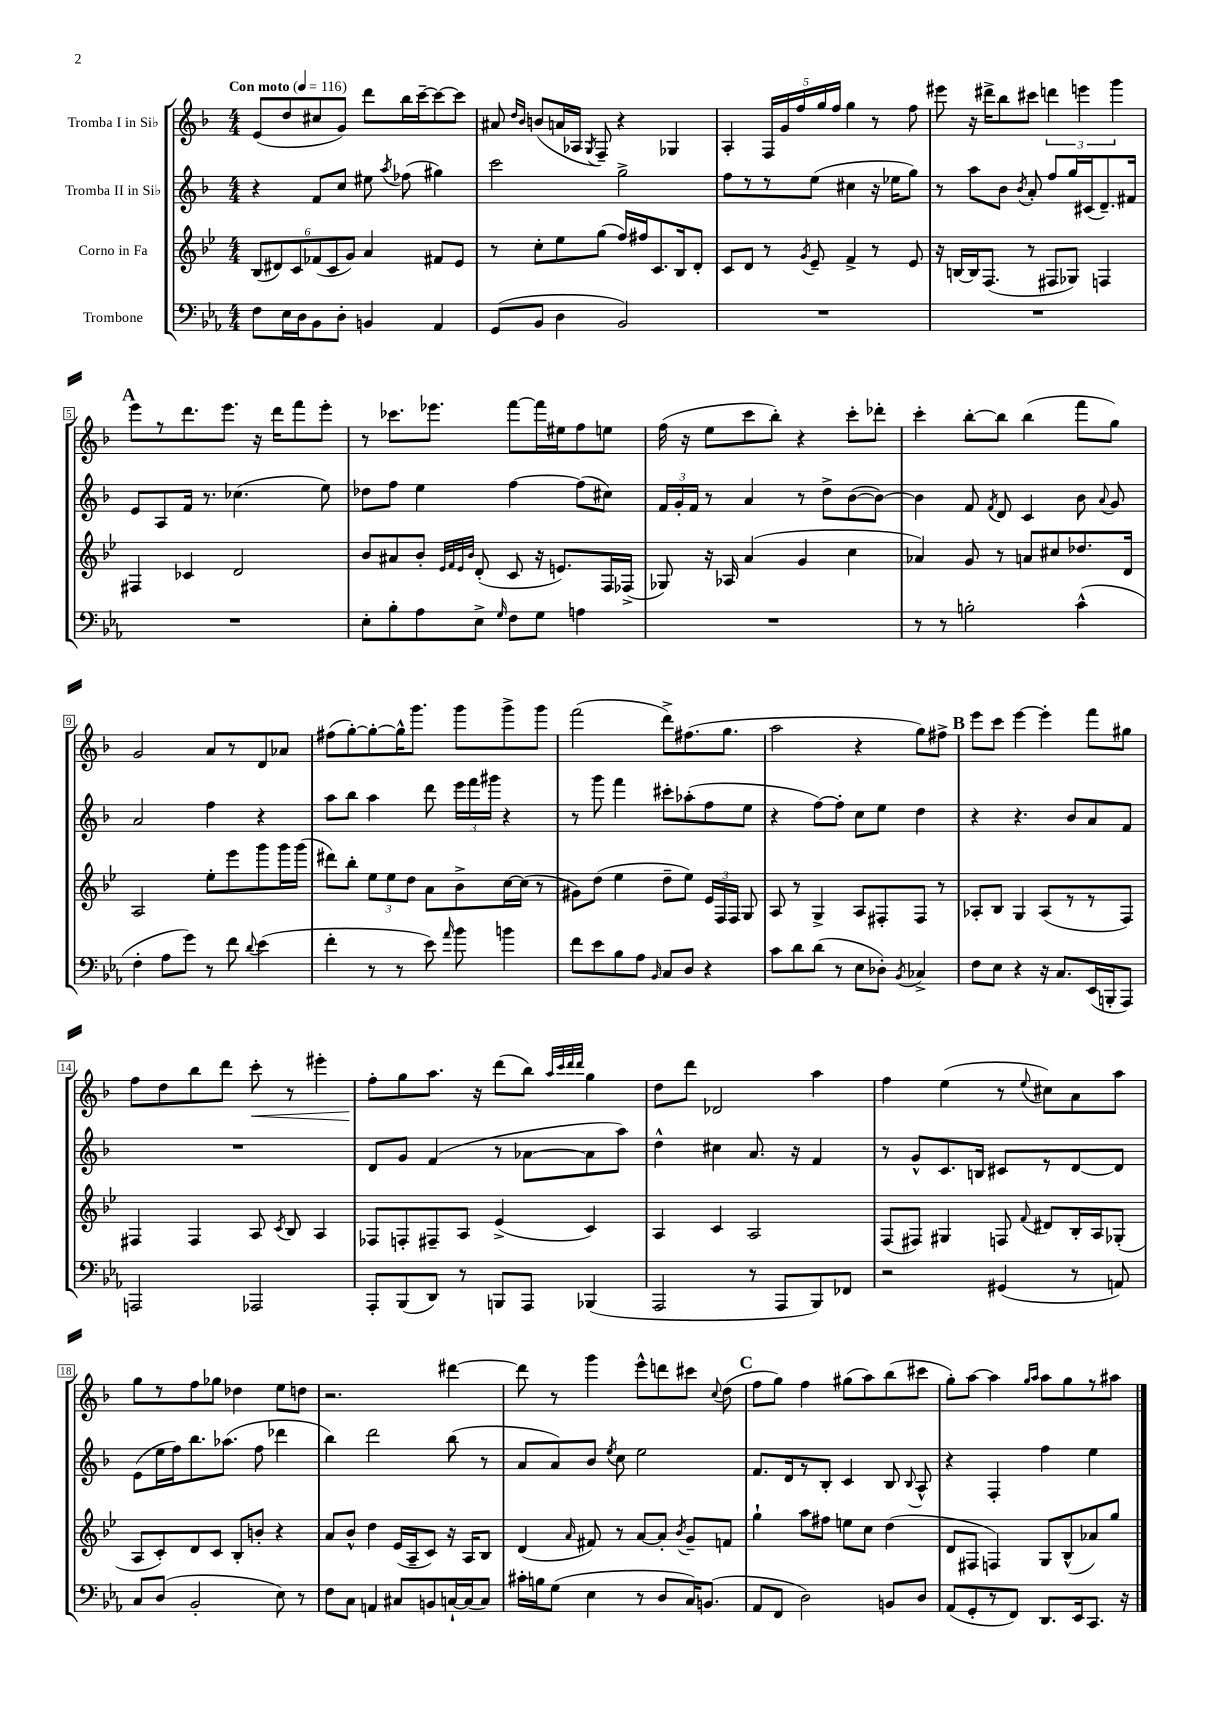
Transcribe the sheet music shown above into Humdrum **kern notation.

**kern	**kern	**kern	**kern	**dynam
*part4	*part3	*part2	*part1	*part1
*staff4	*staff3	*staff2	*staff1	*staff1
*I"Trombone	*I"Corno in Fa	*I"Tromba II in Si♭	*I"Tromba I in Si♭	*
*clefF4	*clefG2	*clefG2	*clefG2	*
*k[b-e-a-]	*k[b-e-]	*k[b-]	*k[b-]	*
*M4/4	*M4/4	*M4/4	*M4/4	*
*MM116	*MM116	*MM116	*MM116	*
=1	=1	=1	=1	=1
!	!	!	!LO:TX:a:B:t=Con moto	!
8F\L	(12B-/L	4r	(8e/L	.
.	12d#X/)	.	.	.
16E-\L	.	.	8dd/	.
.	12c/	.	.	.
16D\J	.	.	.	.
8BB-\	(12f-X/	8f/L	8cc#X/	.
.	12c/	.	.	.
8D'\J	.	8cc/J	8g/J)	.
.	12g/J)	.	.	.
4BBn/	4a/	8ee#X\	8ddd\L	.
.	.	8qaa/	.	.
.	.	(8ff-X\	16bb-\L	.
.	.	.	[16ccc~\J	.
4AA-/	8f#X/L	4gg#X\)	8ccc\_	.
.	8e-/J	.	8ccc\J]	.
=2	=2	=2	=2	=2
(8GG/L	8r	2ccc\	8a#X/	.
.	.	.	16qqdd/LL	.
.	.	.	16qqb-/JJ	.
8BB-/J	8cc'\L	.	(8bn/L	.
4D\	8ee-\	.	16an/L	.
.	.	.	16A-X/JJ	.
.	.	.	8qG/	.
.	(8gg\J	.	8F~/)	.
2BB-/)	16ff/LL)	2gg^\	4r	.
.	16ff#X/J	.	.	.
.	8.c/	.	.	.
.	.	.	4G-X/	.
.	16B-/k	.	.	.
.	8d'/J	.	.	.
=3	=3	=3	=3	=3
1r	8c/L	8ff\L	4A'/	.
.	8d/J	8r	.	.
.	8r	8r	20F/LL	.
.	.	.	20g/	.
.	.	.	20ff/	.
.	8qg/	.	.	.
.	8e-~/	(8ee\J	.	.
.	.	.	20gg/	.
.	.	.	20ff/JJ	.
.	4f^/	4cc#X\	4gg\	.
.	8r	16r	8r	.
.	.	16ee-X\KL	.	.
.	8e-/	8gg\J)	8ff\	.
=4	=4	=4	=4	=4
1r	16r	8r	8eee#X\	.
.	[16Bn/LL	.	.	.
.	16B/J]	8aa\L	16r	.
.	(8.F/J	.	16ddd#X^\KL	.
.	.	8b-\J	8bb-\	.
.	.	8qb-/	.	.
.	8r	8a'/	8ccc#X\J	.
.	8F#X/L	8ff/L	6dddn\	.
.	8G-X/J)	16gg/L	.	.
.	.	.	6eeen\	.
.	.	(16c#X/J	.	.
.	4Fn/	8.d~/)	.	.
.	.	.	6ggg\	.
.	.	16f#X/Jk	.	.
!!LO:LB:g=z
!!LO:REH:place=s1:t=A
=5	=5	=5	=5	=5
1r	4F#X/	8e/L	8eee\L	.
.	.	8A/	8r	.
.	4c-X/	16f/Jk	8.ddd\	.
.	.	8.r	.	.
.	.	.	8.eee\J	.
.	2d/	(4.cc-X\	.	.
.	.	.	16r	.
.	.	.	16ddd\KL	.
.	.	.	8fff\	.
.	.	8ee\)	8eee'\J	.
=6	=6	=6	=6	=6
8E-'\L	8b-/L	8dd-X\L	8r	.
8B-'\	8a#X/	8ff\J	8.ccc-X\L	.
8A-\	8b-'/J	4ee\	.	.
.	.	.	8.eee-X\J	.
.	32qqe-/LLL	.	.	.
.	32qqf/	.	.	.
.	32qqe-/	.	.	.
.	32qqb-/JJJ	.	.	.
8E-^\J	(8d'/	.	.	.
16qqG/	.	.	.	.
8F\L	8c/	[4ff\	[8fff\L	.
8G\J	16r	.	16fff\L]	.
.	8.en/L)	.	16ee#X\J	.
4An\	.	(8ff\L]	8ff\	.
.	16F/L	8cc#X\J)	8een\J	.
.	(16F-X^/JJ	.	.	.
=7	=7	=7	=7	=7
1r	8G-X/)	24f/LL	(16ff\	.
.	.	24g'/	.	.
.	.	.	16r	.
.	.	24f/JJ	.	.
.	16r	8r	8ee\L	.
.	16A-X/	.	.	.
.	(4a/	4a/	8ccc\	.
.	.	.	8bb-'\J)	.
.	4g/	8r	4r	.
.	.	8dd^\L	.	.
.	4cc\	([8b-\	8ccc'\L	.
.	.	8b-\J_)	8ddd-X'\J	.
=8	=8	=8	=8	=8
8r	4a-X/)	4b-\]	4ccc'\	.
8r	.	.	.	.
2Bn'\	8g/	8f/	[8bb-'\L	.
.	.	8qf/	.	.
.	8r	8d/	8bb-\J]	.
.	8an/L	4c/	(4bb-\	.
.	8cc#X/	.	.	.
(4c^^\	8.dd-X/	8b-\	8fff\L	.
.	.	8qqa/	.	.
.	.	8g/	8gg\J)	.
.	16d/Jk	.	.	.
!!LO:LB:g=z
=9	=9	=9	=9	=9
4F'\	2A/	2a/	2g/	.
8A-\L	.	.	.	.
8g\J)	.	.	.	.
8r	8ee-'\L	4ff\	8a/L	.
8f\	8eee-\	.	8r	.
8qqd/	.	.	.	.
(4e-\	8ggg\	4r	8d/	.
.	16ggg\L	.	8a-X/J	.
.	(16ggg\JJ	.	.	.
=10	=10	=10	=10	=10
4f'\	8ddd#X\L)	8aa\L	(8ff#X\L	.
.	8bb-'\J	8bb-\J	[8gg'\)	.
8r	12ee-\L	4aa\	8gg'\_	.
.	12ee-\	.	.	.
8r	.	.	16gg^^\K]	.
.	12dd\J	.	.	.
.	.	.	8.ggg\J	.
8e-\)	8a\L	8ddd\	.	.
16qqa-/	.	.	.	.
8b-\	8b-^\	24eee\LL	8ggg\L	.
.	.	24fff\	.	.
.	.	24ggg#X\JJ	.	.
4bn\	[16cc\L	4r	8ggg^\	.
.	(16cc\JJ]	.	.	.
.	8r	.	8ggg\J	.
=11	=11	=11	=11	=11
8f\L	8g#X\L)	8r	(2fff\	.
8e-\	(8dd\J	8ggg\	.	.
8B-\	4ee-\	4fff\	.	.
8A-\J	.	.	.	.
16qqBB-/	.	.	.	.
8C/L	8dd~\L	8ccc#X'\L	8ddd^\L)	.
8D/J	8ee-\J)	(8aa-X'\	(8.ff#X\	.
4r	24e-/LL	8ff\	.	.
.	24F/	.	.	.
.	.	.	8.gg\J	.
.	24F/JJ	.	.	.
.	8G/	8ee\J	.	.
=12	=12	=12	=12	=12
8c\L	8A/	4r	2aa\	.
8d\	8r	.	.	.
(8d\J	4G^/	[8ff\L)	.	.
8r	.	8ff'\J]	.	.
8E-\L	8A/L	8cc\L	4r	.
8D-X'\J)	8F#X'/	8ee\J	.	.
8qBB-/	.	.	.	.
4C-X^/	8F#/J	4dd\	8gg\L)	.
.	8r	.	8ff#X^\J	.
!!LO:REH:place=s1:t=B
=13	=13	=13	=13	=13
8F\L	8A-X'/L	4r	8eee\L	.
8E-\J	8B-/J	.	8ccc\J	.
4r	4G/	4.r	[4eee\	.
16r	(8A-/L	.	4eee'\]	.
8.C/L	.	.	.	.
.	8r	8b-/L	.	.
(16EE-/L	8r	8a/	8fff\L	.
16BBBn'/J	.	.	.	.
8AAA-/J)	8F/J)	8f/J	8gg#X\J	.
!!LO:LB:g=z
=14	=14	=14	=14	=14
2AAAn/	4F#X/	1r	8ff\L	.
.	.	.	8dd\	.
.	4F#/	.	8bb-\	.
.	.	.	8ddd\J	.
!	!	!	!	!LO:HP:b
2AAA-X/	8A/	.	8ccc'\	<
.	8qc/	.	.	.
.	8B-/	.	8r	.
.	4A/	.	4eee#X'\	.
=15	=15	=15	=15	=15
8AAA-'/L	8F-X/L	8d/L	8ff'\L	.
(8BBB-/	8Fn'/	8g/J	8gg\	[
8DD/J)	8F#X~/	(4f/	8.aa\J	.
8r	8A/J	.	.	.
.	.	.	16r	.
8BBBn/L	(4e-^/	8r	(8ddd\L	.
8AAA-/J	.	[8a-X\L	8bb-\J)	.
.	.	.	32qqaa/LLL	.
.	.	.	32qqccc/	.
.	.	.	32qqddd/	.
.	.	.	32qqddd/JJJ	.
(4BBB-X/	4c/)	8a-\]	4gg\	.
.	.	8aa\J)	.	.
=16	=16	=16	=16	=16
2AAA-/	4A/	4dd^^\	8dd\L	.
.	.	.	8ddd\J	.
.	4c/	4cc#X\	2d-X/	.
8r	2A/	8.a/	.	.
8AAA-/L	.	.	.	.
.	.	16r	.	.
8BBB-/)	.	4f/	4aa\	.
8FF-X/J	.	.	.	.
=17	=17	=17	=17	=17
2r	(8F/L	8r	4ff\	.
.	8F#X/J)	8g^^/L	.	.
.	4G#X/	8.c/	(4ee\	.
.	.	16Bn/Jk	.	.
(4GG#X/	8Fn/	8c#X/L	8r	.
.	8qqf/	.	8qqee/	.
.	8d#X/L	8r	8cc#X\L)	.
8r	16B-'/L	[8d/	8a\	.
.	16A/J	.	.	.
8AAn/)	(8G-X'/J	8d/J]	8aa\J	.
!!LO:LB:g=z
=18	=18	=18	=18	=18
8C/L	8A/L	(8e\L	8gg\L	.
(8D/J	8c'/)	16ee\L	8r	.
.	.	16ff\J)	.	.
2BB-'/	8d/	8.bb-\	8ff\	.
.	8c/J	.	8gg-X\J	.
.	.	(8.aa-X\J	.	.
.	8B-'/L	.	4dd-X\	.
.	8bn'/J	8ff\	.	.
8E-\)	4r	4ddd-X\	8ee\L	.
8r	.	.	8ddn\J	.
=19	=19	=19	=19	=19
8F\L	8a/L	4bb-\)	2.r	.
8C\J	8b-^^/J	.	.	.
4AAn/	4dd\	2ddd\	.	.
8C#X/L	(16e-/LL	.	.	.
.	16A~/J	.	.	.
8BBn/	8c/J)	.	.	.
[16Cn`/L	16r	(8bb-\	[4ddd#X\	.
(16C/J]	16A/KL	.	.	.
8C/J)	8B-/J	8r	.	.
=20	=20	=20	=20	=20
16c#X'\LL	(4d/	8a/L	8ddd#\]	.
16Bn\J	.	.	.	.
(8G\J	.	8a/)	8r	.
.	16qqa/	.	.	.
4E-\	8f#X/)	8b-/J	4ggg\	.
.	.	8qee/	.	.
.	8r	8cc\	.	.
8r	[8a/L	2ee\	8eee^^\L	.
8D/L	8a'/J]	.	8dddn\	.
.	8qb-/	.	.	.
16C/K)	8g~/L	.	8ccc#X\J	.
(8.BBn/J	.	.	.	.
.	.	.	8qqcc/	.
.	8fn/J	.	(8dd\	.
!!LO:REH:place=s1:t=C
=21	=21	=21	=21	=21
8AA-/L	4gg`\	8.f/L	8ff\L	.
8FF/J	.	.	8gg\J)	.
.	.	16d/k	.	.
2D\)	8aa\L	8r	4ff\	.
.	8ff#X\J	8B-'/J	.	.
.	8een\L	4c/	(8gg#X\L	.
.	8cc\J	.	8aa\)	.
8BBn/L	(4dd\	8B-/	(8bb-\	.
.	.	8qqB-/	.	.
8D/J	.	8A^^/	8ccc#X\J	.
=22	=22	=22	=22	=22
(8AA-/L	8d/L	4r	8gg'\L)	.
8GG'/	8F#X/J	.	[8aa\J	.
8r	4Fn/)	4F'/	4aa\]	.
8FF/J)	.	.	.	.
.	.	.	16qqgg/LL	.
.	.	.	16qqaa/JJ	.
8.DD/L	8G/L	4ff\	8aa\L	.
.	(8B-^^/	.	8gg\	.
16EE-/k	.	.	.	.
8.CC/J	8a-X/)	4ee\	8r	.
.	8gg/J	.	8aa#X\J	.
16r	.	.	.	.
==	==	==	==	==
*-	*-	*-	*-	*-
